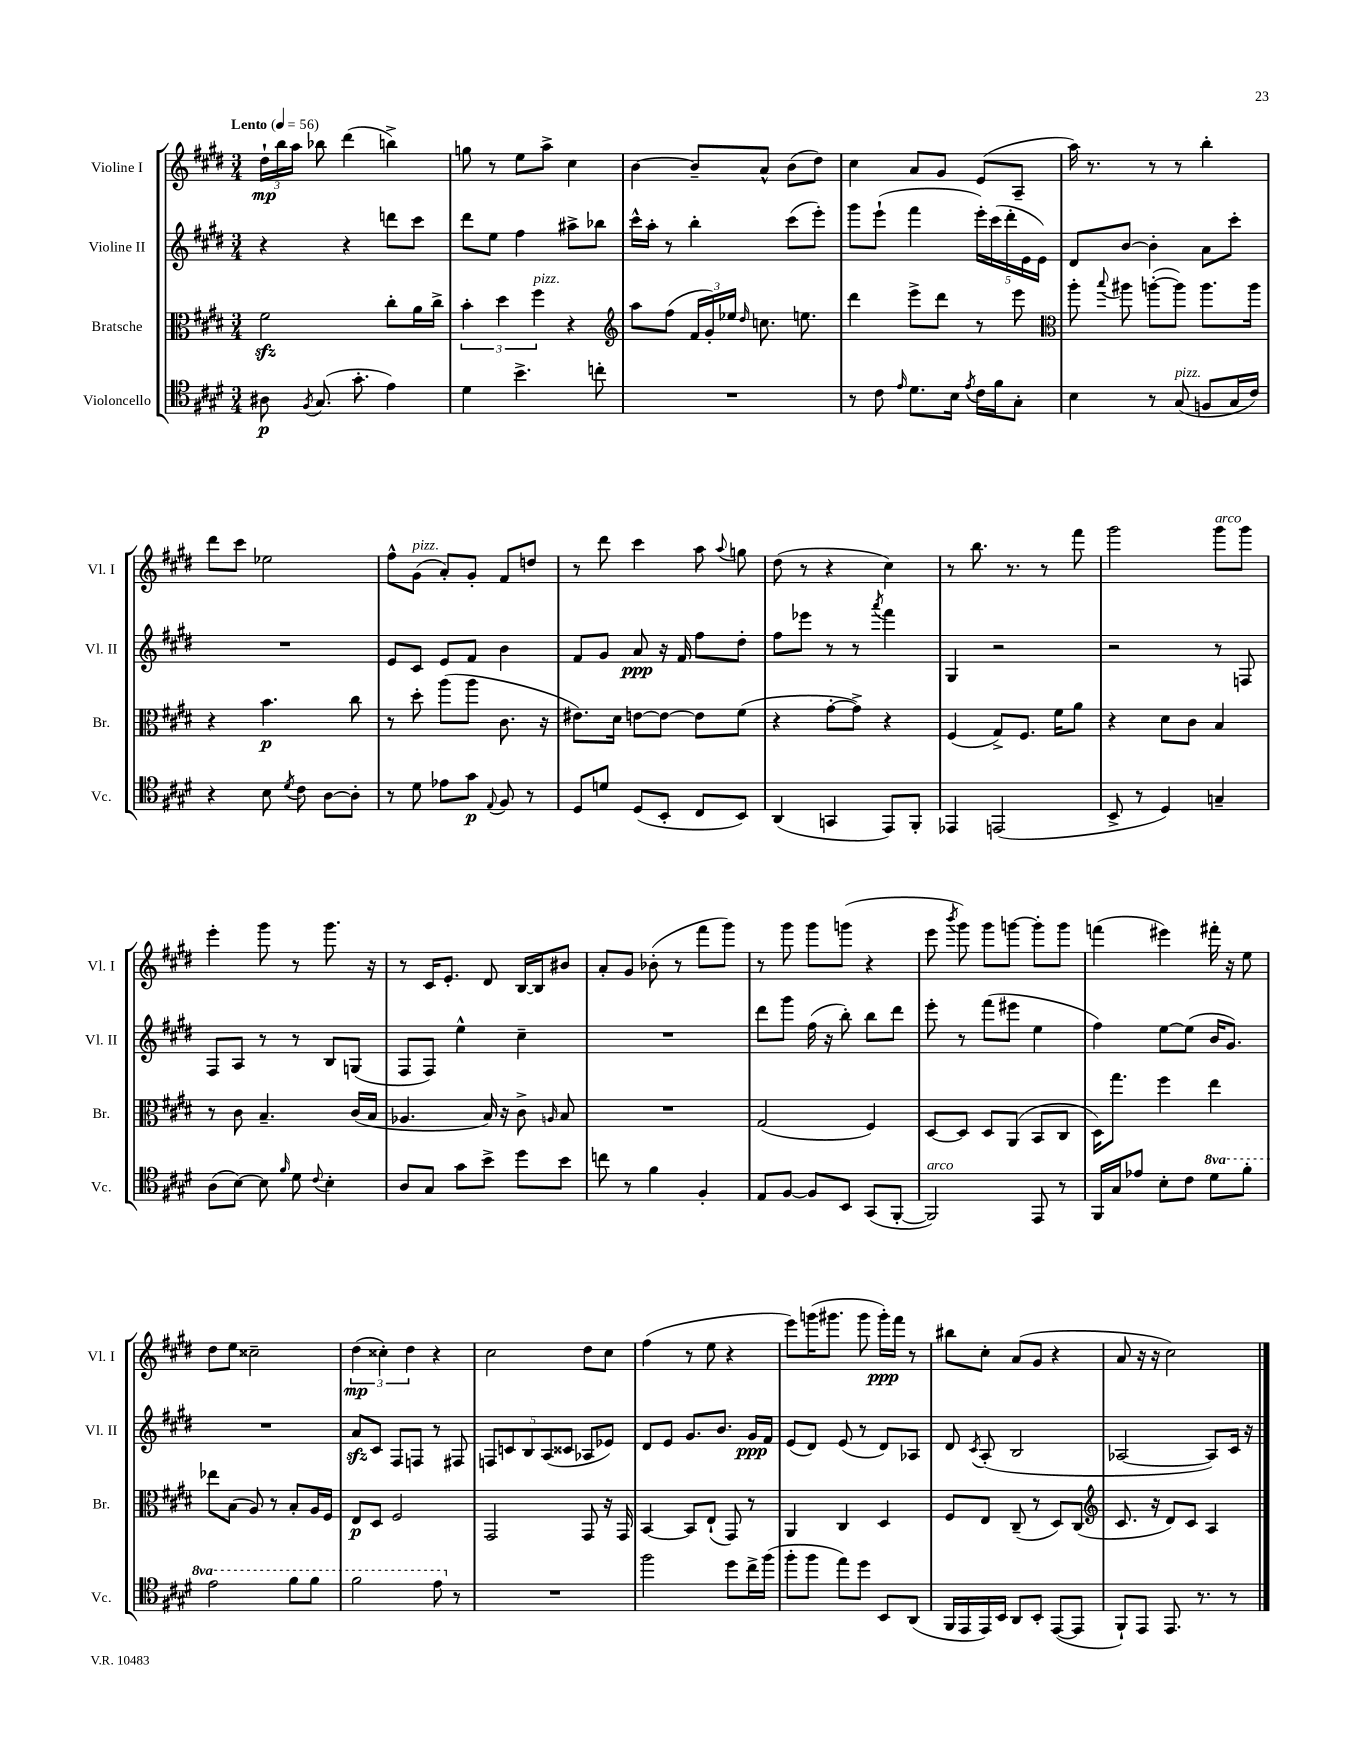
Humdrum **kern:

**kern	**kern	**kern	**kern
*staff4	*staff3	*staff2	*staff1
*clefC4	*clefC3	*clefG2	*clefG2
*k[f#c#g#d#]	*k[f#c#g#d#]	*k[f#c#g#d#]	*k[f#c#g#d#]
*M3/4	*M3/4	*M3/4	*M3/4
*MM56	*MM56	*MM56	*MM56
8A#	2f#	4r	24dd#`
.	.	.	24bb
.	.	.	24aa
8qF#	.	.	.
(8.G#	.	.	8bb-
.	.	4r	(4ddd#
8.g#'	.	.	.
4e)	8cc#'	8ddd	4bb^)
.	16a	8ccc#	.
.	16cc#^	.	.
=	=	=	=
4d#	6b'	8ddd#	8gg
.	.	8ee	8r
.	6dd#	.	.
4.b^	.	4ff#	8ee
.	6ff#	.	.
.	.	.	8aa^
.	4r	8aa#^	4cc#
8cc'	.	8bb-	.
=	=	=	=
*	*clefG2	*	*
2.r	8aa	16ccc#^^	[4b
.	.	16aa'	.
.	(8ff#	8r	.
.	24f#	4bb'	8b~]
.	24g#')	.	.
.	24ee-	.	.
.	16qqdd#	.	.
.	8.cc	.	8a^^
.	.	(8ccc#	(8b
.	8.ee	.	.
.	.	8eee')	8dd#)
=	=	=	=
8r	4ddd#	8ggg#	4cc#
8c#	.	(8eee`	.
16qqe	.	.	.
8.d#	8eee^	4fff#	8a
.	8ddd#	.	8g#
16B	.	.	.
8qe	.	.	.
16c#	8r	20eee')	(8e
.	.	(20ccc#	.
16f#	.	.	.
.	.	20ddd#'	.
8G#'	8eee	.	8A~
.	.	20e	.
.	.	20e)	.
=	=	=	=
*	*clefC3	*	*
4B	8aa'	8d#	16aa)
.	.	.	8.r
.	8qqbb	.	.
.	8aa#	[8b	.
8r	([8aa'	4b']	8r
(8G#	8aa])	.	8r
8F	8.aa	8a	4bb'
16G#	.	8ccc#'	.
16c#)	16aa	.	.
=	=	=	=
4r	4r	2.r	8ddd#
.	.	.	8ccc#
8B	4.b	.	2ee-
8qd#	.	.	.
8c#	.	.	.
[8A	.	.	.
8A']	8cc#	.	.
=	=	=	=
8r	8r	8e	8ff#^^
8d#	8dd#'	8c#	(8g#
8e-	(8aa	8e	8a')
8g#	8aa	8f#	8g#'
8qqE	.	.	.
8F#	8.c#	4b	8f#
8r	.	.	8dd
.	16r	.	.
=	=	=	=
8D#	8.e#)	8f#	8r
8d	.	8g#	8ddd#
.	16d#	.	.
(8D#	[8e	8a	4ccc#
8BB'	8e_	16r	.
.	.	16f#	.
8C#	8e]	8ff#	8aa
.	.	.	8qqaa
8BB)	(8f#	8dd#'	8gg
=	=	=	=
(4AA	4r	8ff#	(8dd#
.	.	8eee-	8r
4GG	[8g#'	8r	4r
.	8g#^])	8r	.
.	.	8qaaa	.
8EE)	4r	4fff#	4cc#)
8FF#'	.	.	.
=	=	=	=
4EE-	(4F#	4G#	8r
.	.	.	8.bb
(2EE	8G#^)	2r	.
.	.	.	8.r
.	8.F#	.	.
.	.	.	8r
.	16f#	.	.
.	8a	.	8fff#
=	=	=	=
8BB^	4r	2r	2ggg#
8r	.	.	.
4D#)	8d#	.	.
.	8c#	.	.
4G~	4B	8r	8ggg#
.	.	8F	8ggg#
=	=	=	=
(8A	8r	8F#	4eee'
[8B)	8c#	8A	.
8B]	4.B~	8r	8ggg#
16qqf#	.	.	.
8d#	.	8r	8r
8qqc#	.	.	.
4B'	.	8B	8.ggg#
.	(16c#	(8G	.
.	16B	.	16r
=	=	=	=
8A	4.A-	8F#	8r
8G#	.	8F#)	16c#
.	.	.	8.e'
8g#	.	4ee^^	.
8b^	16B)	.	8d#
.	16r	.	.
8dd#	8c#^	4cc#~	[16B
.	.	.	16B]
.	16qqA	.	.
8b	8B	.	8b#
=	=	=	=
8cc	2.r	2.r	8a'
8r	.	.	8g#
4f#	.	.	(8b-'
.	.	.	8r
4F#'	.	.	8fff#
.	.	.	8ggg#)
=	=	=	=
8E	(2G#	8ddd#	8r
[8F#	.	8ggg#	8ggg#
8F#]	.	(16ff#	8ggg#
.	.	16r	.
8BB	.	8bb')	(8ggg
(8GG#	4F#)	8bb	4r
[8FF#'	.	8ddd#	.
=	=	=	=
2FF#])	[8D#	8eee'	8eee
.	.	.	8qbbb
.	8D#]	8r	8ggg#)
.	8D#	(8fff#	8ggg#
.	(8AA	8eee#	[8ggg
8EE	8BB	4ee	8ggg']
8r	8C#	.	8ggg
=	=	=	=
16FF#	16D#)	4ff#)	(4fff
16G#	8.gg#	.	.
8e-	.	.	.
8B'	4ff#	[8ee	4eee#)
8c#	.	(8ee]	.
8dd#	4ee	16b	16fff#'
.	.	8.g#)	16r
8ff#'	.	.	8ee
=	=	=	=
2ee	8ee-	2.r	8dd#
.	(8B	.	8ee
.	8A)	.	2cc##~
.	8r	.	.
8ff#	8B'	.	.
8ff#	16A	.	.
.	16F#	.	.
=	=	=	=
2ff#	8E	8a	(6dd#
.	8D#	8c#	.
.	.	.	6cc##')
.	2F#	8F#	.
.	.	.	6dd#
.	.	8F	.
8ee	.	8r	4r
8r	.	8F#	.
=	=	=	=
2.r	2GG#	10F	2cc#
.	.	10c	.
.	.	10B	.
.	.	(10A	.
.	.	10c##	.
.	8GG#	8A-	8dd#
.	16r	8e-)	8cc#
.	16GG#	.	.
=	=	=	=
2ff#	[4BB	8d#	(4ff#
.	.	8e	.
.	8BB]	8.g#	8r
.	(8E`	.	8ee
.	.	8.b	.
8dd#	8GG#)	.	4r
16cc#^	8r	16g#	.
(16ff#	.	16f#	.
=	=	=	=
8ff#'	4AA	(8e	8eee)
8ff#	.	8d#)	(16ggg
.	.	.	8.ggg#
8ee)	4C#	(8e	.
8dd#	.	8r	8ggg#
8BB	4D#	8d#)	16ggg#')
.	.	.	16fff#
(8AA	.	8A-	8r
=	=	=	=
16FF#	8F#	8d#	8bb#
16EE	.	.	.
.	.	8qc#	.
16EE)	8E	(8A'	8cc#'
16BB	.	.	.
8AA	(8C#~	2B	(8a
8BB'	8r	.	8g#
([8EE	8D#)	.	4r
8EE]	(8C#	.	.
=	=	=	=
*	*clefG2	*	*
8FF#`)	8.c#	[2A-	8a
8EE	.	.	16r
.	16r	.	16r
8.EE	8d#)	.	2cc#)
.	8c#	.	.
8.r	.	.	.
.	4A	8A-])	.
8r	.	16c#	.
.	.	16r	.
==	==	==	==
*-	*-	*-	*-
